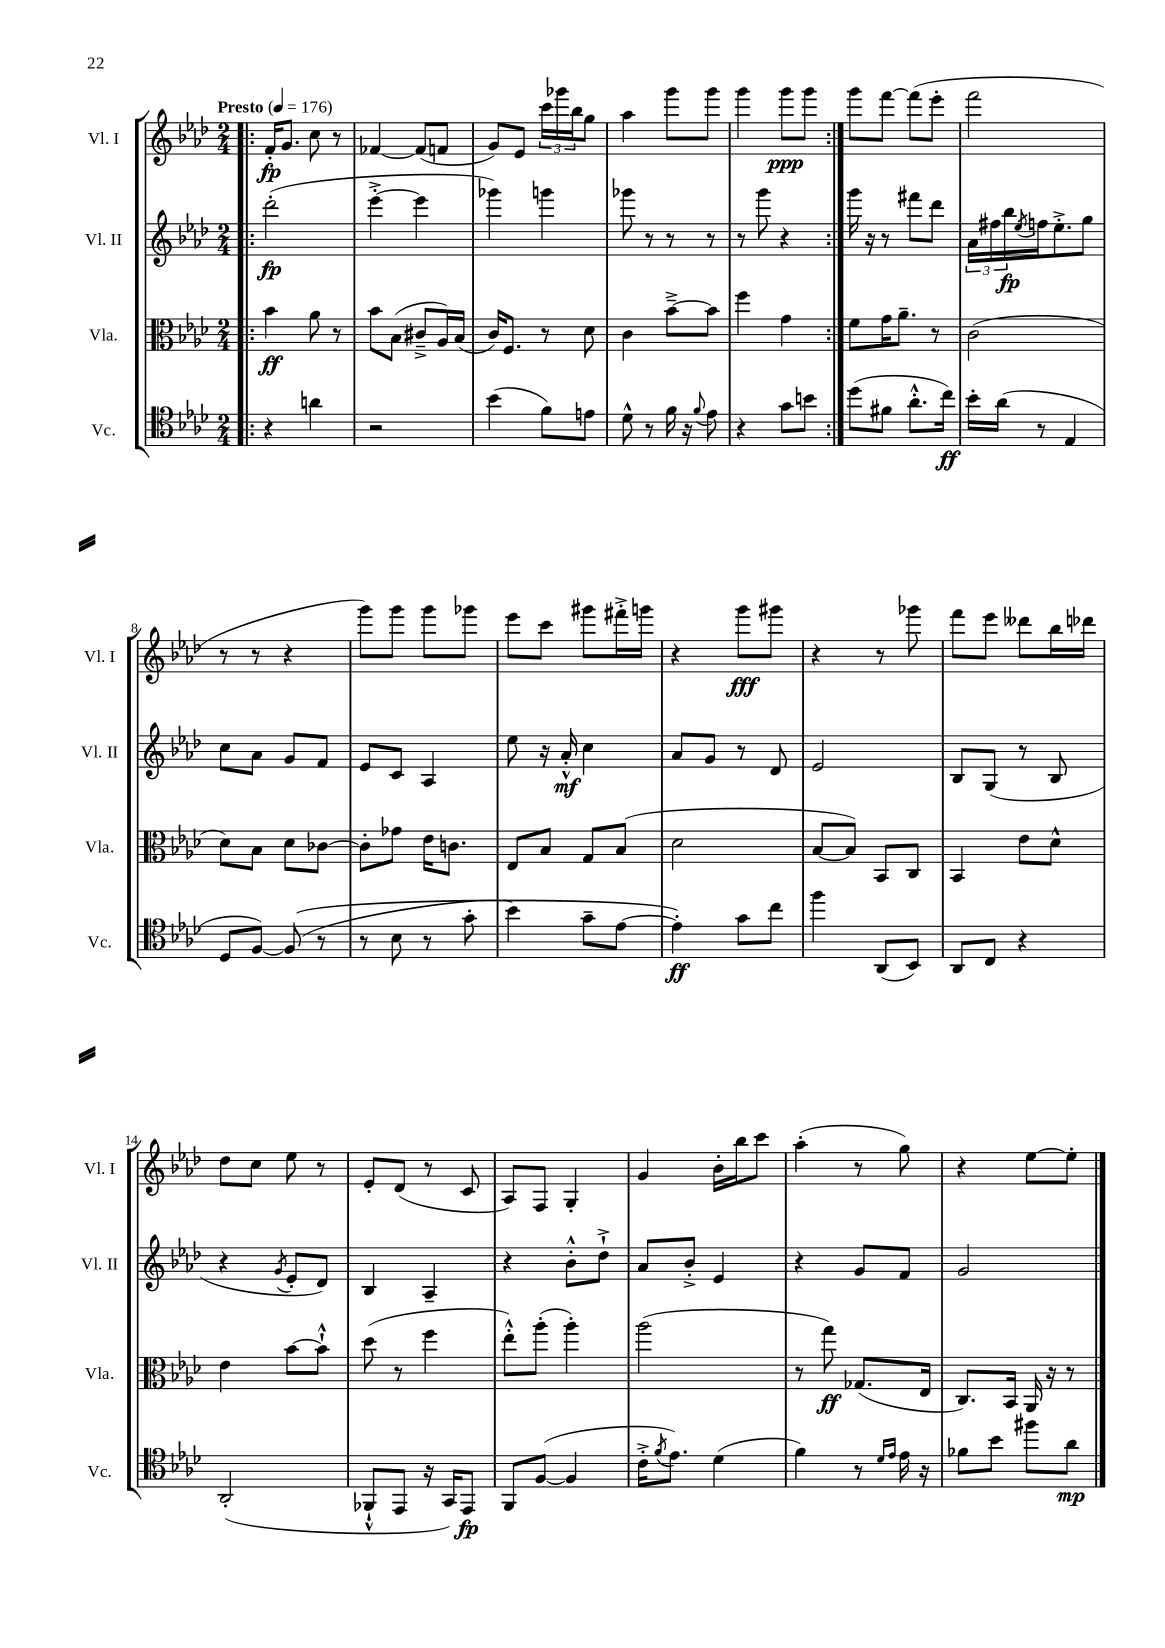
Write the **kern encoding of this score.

**kern	**dynam	**kern	**dynam	**kern	**dynam	**kern	**dynam
*part4	*part4	*part3	*part3	*part2	*part2	*part1	*part1
*staff4	*staff4	*staff3	*staff3	*staff2	*staff2	*staff1	*staff1
*I"Vc.	*	*I"Vla.	*	*I"Vl. II	*	*I"Vl. I	*
*I'Vc.	*	*I'Vla.	*	*I'Vl. II	*	*I'Vl. I	*
*clefC4	*	*clefC3	*	*clefG2	*	*clefG2	*
*k[b-e-a-d-]	*	*k[b-e-a-d-]	*	*k[b-e-a-d-]	*	*k[b-e-a-d-]	*
*M2/4	*	*M2/4	*	*M2/4	*	*M2/4	*
*MM176	*	*MM176	*	*MM176	*	*MM176	*
=1!|:	=1!|:	=1!|:	=1!|:	=1!|:	=1!|:	=1!|:	=1!|:
!	!	!	!	!	!	!LO:TX:a:B:t=Presto	!
4r	.	4b-\	ff	(2ddd-'\	fp	16f'/KL	fp
.	.	.	.	.	.	8.g/J	.
4an\	.	8a-\	.	.	.	8cc\	.
.	.	8r	.	.	.	8r	.
=2	=2	=2	=2	=2	=2	=2	=2
2r	.	8b-\L	.	[4eee-'^\	.	[4f-X/	.
.	.	(8B-\J	.	.	.	.	.
.	.	8c#X~^/L	.	4eee-\]	.	(8f-/L]	.
.	.	16A-/L)	.	.	.	8fn/J	.
.	.	(16B-/JJ	.	.	.	.	.
=3	=3	=3	=3	=3	=3	=3	=3
(4b-\	.	16c/KL)	.	4ggg-X\)	.	8g/L)	.
.	.	8.F/J	.	.	.	.	.
.	.	.	.	.	.	8e-/J	.
8f\L)	.	8r	.	4gggn\	.	24ccc\LL	.
.	.	.	.	.	.	24ggg-X\	.
.	.	.	.	.	.	24bb-\J	.
8en\J	.	8d-\	.	.	.	8gg\J	.
=4	=4	=4	=4	=4	=4	=4	=4
8d-^^\	.	4c\	.	8ggg-X\	.	4aa-\	.
8r	.	.	.	8r	.	.	.
16f\	.	[8b-~^\L	.	8r	.	8ggg\L	.
16r	.	.	.	.	.	.	.
8qqf/	.	.	.	.	.	.	.
8e-\	.	8b-\J]	.	8r	.	8ggg\J	.
=5	=5	=5	=5	=5	=5	=5	=5
4r	.	4ff\	.	8r	.	4ggg\	.
.	.	.	.	8ggg\	.	.	.
8g\L	.	4g\	.	4r	.	8ggg\L	ppp
8bn\J	.	.	.	.	.	8ggg\J	.
=6:|!	=6:|!	=6:|!	=6:|!	=6:|!	=6:|!	=6:|!	=6:|!
(8dd-\L	.	8f\L	.	16ggg\	.	8ggg\L	.
.	.	.	.	16r	.	.	.
8f#X\J	.	16g\K	.	8r	.	[8fff\J	.
.	.	8.a-~\J	.	.	.	.	.
8.a-'^^\L	.	.	.	8fff#X\L	.	(8fff\L]	.
.	.	8r	.	8ddd-\J	.	8eee-'\J	.
16cc\Jk)	ff	.	.	.	.	.	.
=7	=7	=7	=7	=7	=7	=7	=7
16b-'\LL	.	(2c\	.	24a-\LL	.	2fff\	.
.	.	.	.	24ff#X\	.	.	.
(16a-\JJ	.	.	.	.	.	.	.
.	.	.	.	24bb-\	fp	.	.
.	.	.	.	8qee-/	.	.	.
8r	.	.	.	16ffn\J	.	.	.
.	.	.	.	8.ee-'^\	.	.	.
4E-/	.	.	.	.	.	.	.
.	.	.	.	8gg\J	.	.	.
!!LO:LB:g=z
=8	=8	=8	=8	=8	=8	=8	=8
8D-/L	.	8d-\L)	.	8cc\L	.	8r	.
[8F/J)	.	8B-\J	.	8a-\J	.	8r	.
((8F/]	.	8d-\L	.	8g/L	.	4r	.
8r	.	[8c-X\J	.	8f/J	.	.	.
=9	=9	=9	=9	=9	=9	=9	=9
8r	.	8c-'\L]	.	8e-/L	.	8ggg\L)	.
8B-\	.	8g-X\J	.	8c/J	.	8ggg\J	.
8r	.	16e-\KL	.	4A-/	.	8ggg\L	.
.	.	8.cn\J	.	.	.	.	.
8g'\	.	.	.	.	.	8ggg-X\J	.
=10	=10	=10	=10	=10	=10	=10	=10
4b-\)	.	8E-/L	.	8ee-\	.	8eee-\L	.
.	.	8B-/J	.	16r	.	8ccc\J	.
.	.	.	.	16a-'^^/	mf	.	.
8g~\L	.	8G/L	.	4cc\	.	8ggg#X\L	.
[8e-\J	.	(8B-/J	.	.	.	16fff#X'^\L	.
.	.	.	.	.	.	16gggn\JJ	.
=11	=11	=11	=11	=11	=11	=11	=11
4e-'\])	ff	2d-\	.	8a-/L	.	4r	.
.	.	.	.	8g/J	.	.	.
8g\L	.	.	.	8r	.	8ggg\L	fff
8cc\J	.	.	.	8d-/	.	8ggg#X\J	.
=12	=12	=12	=12	=12	=12	=12	=12
4ff\	.	[8B-/L	.	2e-/	.	4r	.
.	.	8B-/J])	.	.	.	.	.
(8AA-/L	.	8BB-/L	.	.	.	8r	.
8BB-/J)	.	8C/J	.	.	.	8ggg-X\	.
=13	=13	=13	=13	=13	=13	=13	=13
8AA-/L	.	4BB-/	.	8B-/L	.	8fff\L	.
8C/J	.	.	.	(8G/J	.	8eee-\J	.
4r	.	8e-\L	.	8r	.	8ddd--X\L	.
.	.	8d-^^\J	.	8B-/	.	16bb-\L	.
.	.	.	.	.	.	16ddd-X\JJ	.
!!LO:LB:g=z
=14	=14	=14	=14	=14	=14	=14	=14
(2AA-'/	.	4e-\	.	4r	.	8dd-\L	.
.	.	.	.	.	.	8cc\J	.
.	.	.	.	8qg/	.	.	.
.	.	[8b-\L	.	8e-'/L	.	8ee-\	.
.	.	8b-`^^\J]	.	8d-/J)	.	8r	.
=15	=15	=15	=15	=15	=15	=15	=15
8FF-X`^^/L	.	(8dd-\	.	4B-/	.	8e-'/L	.
8EE-/J	.	8r	.	.	.	(8d-/J	.
16r	.	4ff\	.	4A-~/	.	8r	.
16GG/KL)	.	.	.	.	.	.	.
8EE-/J	fp	.	.	.	.	8c/	.
=16	=16	=16	=16	=16	=16	=16	=16
8FF/L	.	8ee-'^^\L)	.	4r	.	8A-/L)	.
([8F/J	.	(8aa-'\J	.	.	.	8F/J	.
4F/]	.	4aa-'\)	.	8b-'^^\L	.	4G'/	.
.	.	.	.	8dd-`^\J	.	.	.
=17	=17	=17	=17	=17	=17	=17	=17
16c'^\KL	.	(2aa-\	.	8a-/L	.	4g/	.
8qf/	.	.	.	.	.	.	.
8.e-\J)	.	.	.	.	.	.	.
.	.	.	.	8b-'^/J	.	.	.
(4d-\	.	.	.	4e-/	.	16b-'\LL	.
.	.	.	.	.	.	16bb-\J	.
.	.	.	.	.	.	8ccc\J	.
=18	=18	=18	=18	=18	=18	=18	=18
4f\)	.	8r	.	4r	.	(4aa-'\	.
.	.	8gg\)	ff	.	.	.	.
8r	.	(8.G-X/L	.	8g/L	.	8r	.
16qqd-/LL	.	.	.	.	.	.	.
16qqe-/JJ	.	.	.	.	.	.	.
16e-\	.	.	.	8f/J	.	8gg\)	.
16r	.	16E-/Jk	.	.	.	.	.
=19	=19	=19	=19	=19	=19	=19	=19
8f-X\L	.	8.C/L)	.	2g/	.	4r	.
8b-\J	.	.	.	.	.	.	.
.	.	16BB-/Jk	.	.	.	.	.
8ff#X\L	.	16AA-/	.	.	.	[8ee-\L	.
.	.	16r	.	.	.	.	.
8a-\J	mp	8r	.	.	.	8ee-'\J]	.
==	==	==	==	==	==	==	==
*-	*-	*-	*-	*-	*-	*-	*-
